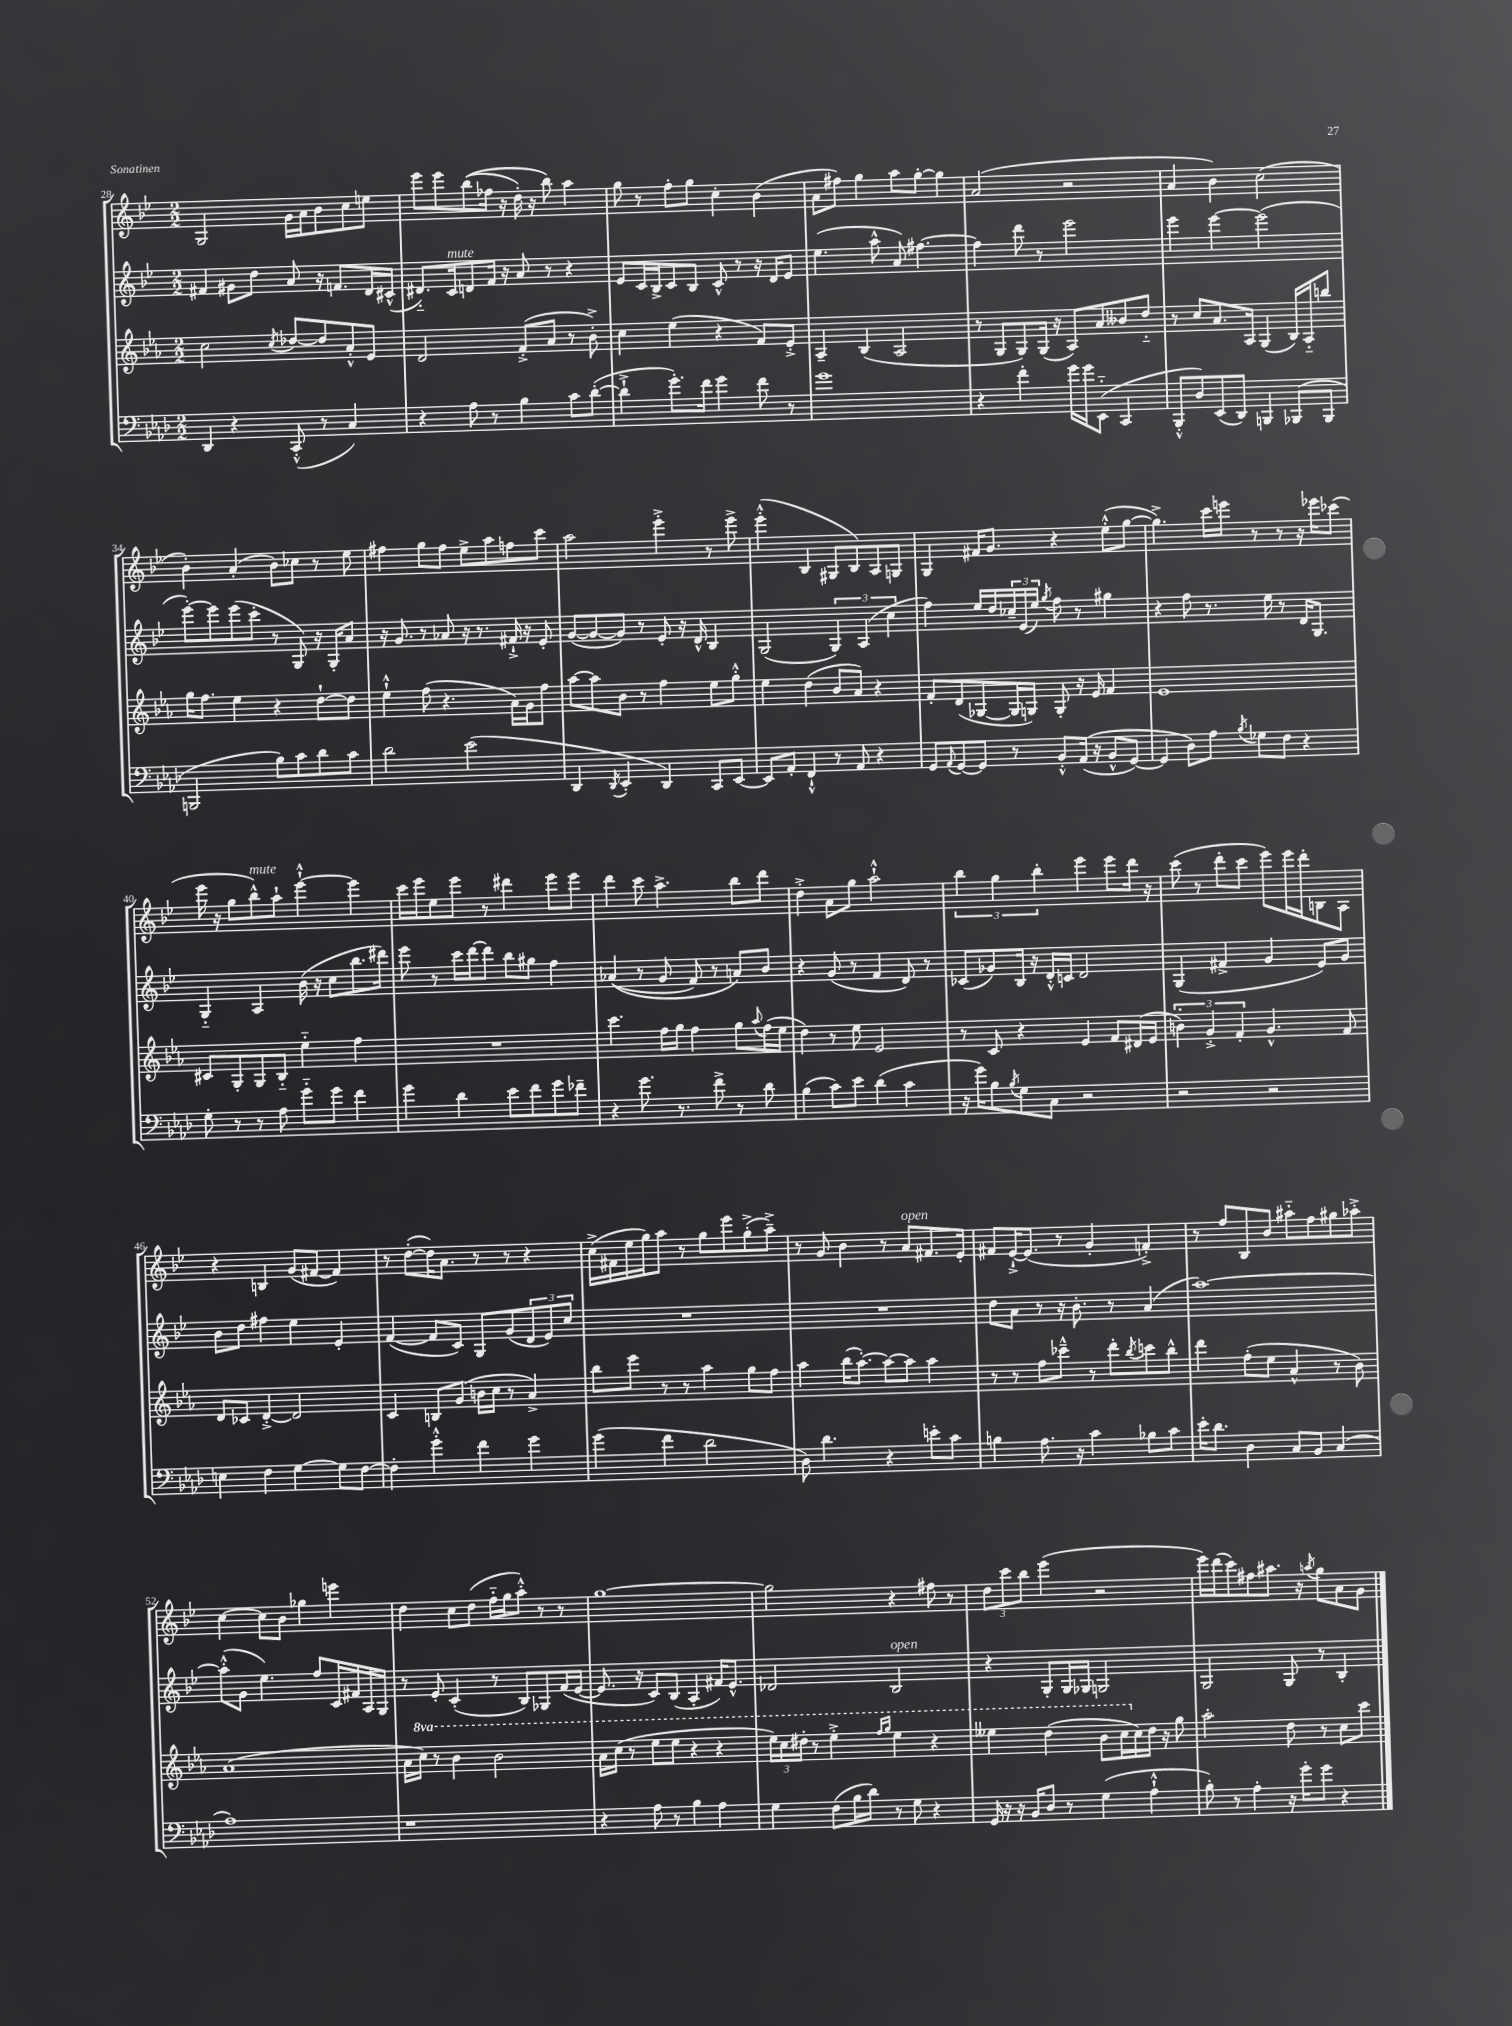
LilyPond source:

<<
\new StaffGroup <<
\new Staff = "s0" {
    \clef treble \key bes \major \numericTimeSignature \time 2/2
    g2 g'16 a'16 bes'8 c''8 e''8 |
    ees'''8 ees'''8 bes''8(\( fes''16 r16 d''16-.) r16 bes''8\) a''4 |
    g''8 r8 f''8-. g''8 c''4-. bes'4( |
    a'8 fis''8) g''4 a''8 g''8~-. g''4 |
    a'2( r2 |
    a'4 bes'4) c''2( |
    bes'4-.) a'4-.( bes'8) ces''8 r8 ees''8 |
    fis''4 g''8 fis''8 ees''8-> a''8 f''8 c'''8 |
    a''2 ees'''4-.-> r8 ees'''8-> |
    ees'''4-.-^( bes4 gis8 bes8) a8 g8 |
    g4 fis'16 g'8. r4 ees''8-.-^( g''8~ |
    g''4.->) c'''16 e'''16 r8 r8 r16 ees'''16 ces'''8( |
    ees'''16 r16 g''8 bes''8-^^\markup { \italic "mute" }) a''8-! ees'''4~-!-^ ees'''4 |
    c'''16 ees'''16 ees''8 ees'''8 r8 dis'''4 ees'''8 ees'''8 |
    d'''4 c'''8 a''4.-> bes''8 d'''8 |
    d''4-.-> a'8 g''8 a''2-!-^ |
    \tuplet 3/2 { bes''4 g''4 bes''4-. } ees'''4 ees'''8 d'''16 r16 |
    c'''8( r8 d'''8-. c'''8 ees'''8) ees'''16 d'''16-. b8 a8 |
    r4 b4 g'8( fis'8~ fis'4) |
    r8 d''8~-.( d''16) a'8. r8 r8 r4 |
    c''16->( fis'16 ees''16 g''16) a''8 r8 g''8 ees'''8 g''8-.->( a''8--->) |
    r8 g'8 bes'4 r8 a'8^\markup { \italic "open" } fis'8. ees'16-. |
    fis'8 ees'16~-!-> ees'8.( r8 g'4-. f'4-.->) |
    r8 f''8 bes8 bes'8 ais''8-_ f''8 gis''8 aes''8-.-> |
    c''4~ c''8 bes'8 ges''4 e'''4 |
    d''4 c''8 d''8( f''16-_ g''16 a''8-.-^) r8 r8 |
    g''1~ |
    g''2 r4 fis''8 r8 |
    \tuplet 3/2 { d''8 c'''8 bes''8 } ees'''4( r2 |
    ees'''16) d'''16( c'''8) fis''8 ais''8. r16 \acciaccatura { a''8 } g''8 a'8 g'8 \bar "|." |
}
\new Staff = "s1" {
    \clef treble \key bes \major \numericTimeSignature \time 2/2
    fis'4 gis'8 d''8 a'8 r16 f'8. d'16 cis'16-^( |
    dis'8.-_) c'16^\markup { \italic "mute" } d'8 f'16 r16 a'8 r8 r4 |
    ees'8 c'16 bes16-> c'8 bes8 c'8-^ r8 r16 d'16 ees'8 |
    ees''4.( a''8-^ a'8) fis''4.~ |
    fis''4 d'''8 r8 ees'''2 |
    ees'''4 ees'''4~ ees'''2( |
    ees'''8~-.) ees'''8 ees'''8( c'''8-. r8 g8) r16 g16-. a'8 |
    r16 g'8. r8 aes'8 r16 r8. fis'16-!-> r16 ees'8-. |
    g'8~( g'8~ g'8) r8 ees'8-. r16 d'16-^ bes4 |
    g2( \tuplet 3/2 { g4) a4( c''4 } |
    f''4) ees''16 d''16 \tuplet 3/2 { ces''16-- ees'16( ees''16) } \acciaccatura { g''8 } f''8 r8 gis''4 |
    r4 f''8 r8. ees''16 r8 d'16 g8. |
    g4-_ a4 bes'16( r16 c''8 bes''8. dis'''16) |
    ees'''8 r8 c'''16 d'''16~ d'''8 bes''8 gis''8 f''4 |
    aes'4(\( r8 g'8 f'8) r8 a'8\) bes'8 |
    r4 g'8( r8 f'4 d'8) r8 |
    ces'8( ges'8) bes16 r16 d'16-.-^ c'16 d'2 |
    g4( fis'4-> g'4 ees'8) g'8 |
    bes'8 d''8 fis''4 ees''4 ees'4-. |
    f'4~( f'8 c'8) g8 g'8( \tuplet 3/2 { d'8 ees'8) c''8 } |
    R1 |
    R1 |
    d''8 a'8 r8 r16 bes'8.-. r8 a'4( |
    a''1~) |
    a''8-.-^( g'8 ees''4.) f''8 c'16 fis'16 a16 g16 |
    r8 ees'8-. c'4-.( r8 bes8) ges8 f'16( ees'16~ |
    ees'8. r16 c'8) bes8( a4-. fis'16) ees'8.-^ |
    des'2 bes2^\markup { \italic "open" } |
    r4 g8-. g16 ges16 g2 |
    g2 g8 r8 bes4-. \bar "|." |
}
\new Staff = "s2" {
    \clef treble \key ees \major \numericTimeSignature \time 2/2 \set Staff.ottavationMarkups = #ottavation-simple-ordinals
    c''2 \acciaccatura { c''8 } des''8~ des''8 aes'8-.-^ ees'8 |
    d'2 f'8-.->( aes'8 r8 bes'8-.->) |
    c''4 ees''4( r4 f'8) ees'8-.-> |
    aes4-- bes4( aes2 |
    r8 g8 g8) g16( r16 aes8) aes'8 beses'8 d''8-_ |
    r8 c''8 aes'8. aes16 g4( bes16) aes16-_ b''8 |
    g''16 f''8. ees''4 r4 d''8~-! d''8 |
    ees''4-!-^ f''8( r4. aes'16) g'16 f''8 |
    aes''8~ aes''8 bes'8 r8 f''4 ees''8 g''8-.-^ |
    ees''4 d''4( bes'8 aes'8) r4 |
    f'8-. d'8( ges8~ ges16 g16) g8-. r16 ees'16 f'4 |
    ees'1 |
    cis'8 g8-. g8 bes8-_ ees''4-_ f''4 |
    R1 |
    c'''4. f''16 g''16 f''4 g''8 \appoggiatura { aes''8 } f''16( ees''16 |
    d''4) r8 ees''8 ees'2 |
    r8 c'8 r4 ees'4 f'8 dis'16( ees'16 |
    \tuplet 3/2 { b'4-_) g'4-.-> f'4-. } g'4.-^ f'8 |
    d'8 ces'8 d'4~-.-> d'2 |
    c'4 b8 g'8( b'16 c''16 r8 aes'4->) |
    bes''8 ees'''8 r8 r8 aes''4 g''8 f''8 |
    aes''4 bes''16( aes''8.~-.) aes''8~ aes''8 aes''4 |
    r8 r8 f''8 ces'''8---^ r8 d'''8-. \acciaccatura { bes''8 } c'''8 bes''8-^ |
    d'''4 f''8-.( ees''8 aes'4-^ r8 bes'8) |
    aes'1( |
    aes'16 \ottava #1 c'''16) r8 bes''4 bes''2 |
    aes''16 c'''16( r8 ees'''8 ees'''8 r4 r4 |
    \tuplet 3/2 { ees'''16) c'''16 dis'''16-. } r8 ees'''4-.-> \grace { f'''16 g'''16 } ees'''4 r4 |
    eeses'''4 d'''4( bes''8 c'''16 \ottava #0 c''16) d''16 r16 g''8 |
    aes''2-. d''8 r8 c''8 c'''8 \bar "|." |
}
\new Staff = "s3" {
    \clef bass \key aes \major \numericTimeSignature \time 2/2
    des,4 r4 c,8-.-^( r8 c4) |
    r4 aes8 r8 bes4 c'8 des'8~-.( |
    des'4-!-> g'8.-.) f'16 g'4 f'8 r8 |
    g'1 |
    r4 f'4-. g'16 g'16 ees,8-_( c,4 |
    bes,,8-.-^ des8) ees,8( des,8) b,,4 bes,,8( bes,,8 |
    b,,2 bes8) c'8 des'8 c'8 |
    des'2 ees'2( |
    des,4 \acciaccatura { des,8 } ees,4-. des,4) c,8 ees,8~ |
    ees,8 aes,8-. f,4-!-^ r8 aes,8 r4 |
    g,8 \appoggiatura { aes,8 } g,8~ g,8 r8 bes,8-.-^ aes,16(\( r16 bes,8-^ g,8~) |
    g,4 des8\) aes8 \acciaccatura { bes8 } ges8 f8 r4 |
    g8-. r8 r8 aes8 g'8-_ g'8 f'4 |
    g'4 des'4 ees'8 f'8 g'8 fes'8-- |
    r4 g'8. r8. f'8-> r8 des'8 |
    bes4( c'8) ees'8 des'4( c'4 |
    r16 g'16) bes8 \acciaccatura { bes8 } g8 c8 r2 |
    r2 r2 |
    e4 f4 g4~ g8 f8~ |
    f4-. g'4-.-^ f'4 g'4 |
    g'4( f'4 des'2 |
    des8) des'4. r4 e'8-. c'8 |
    b4 aes8. r16 c'4 bes8 c'8 |
    ees'16-. des'8. des4 c8 bes,8 c4( |
    aes1) |
    r1 |
    r4 aes8 r8 bes4 aes4 |
    g4 f8( bes16 des'16) r8 g8 r4 |
    g,16 r16 r16 bes,16 des8 r8 g4( aes4-!-^ |
    bes8-.) r8 aes4-. r16 g'16-. g'8 r4 \bar "|." |
}
>>
>>
\layout { \context { \Score currentBarNumber = #28 } }
